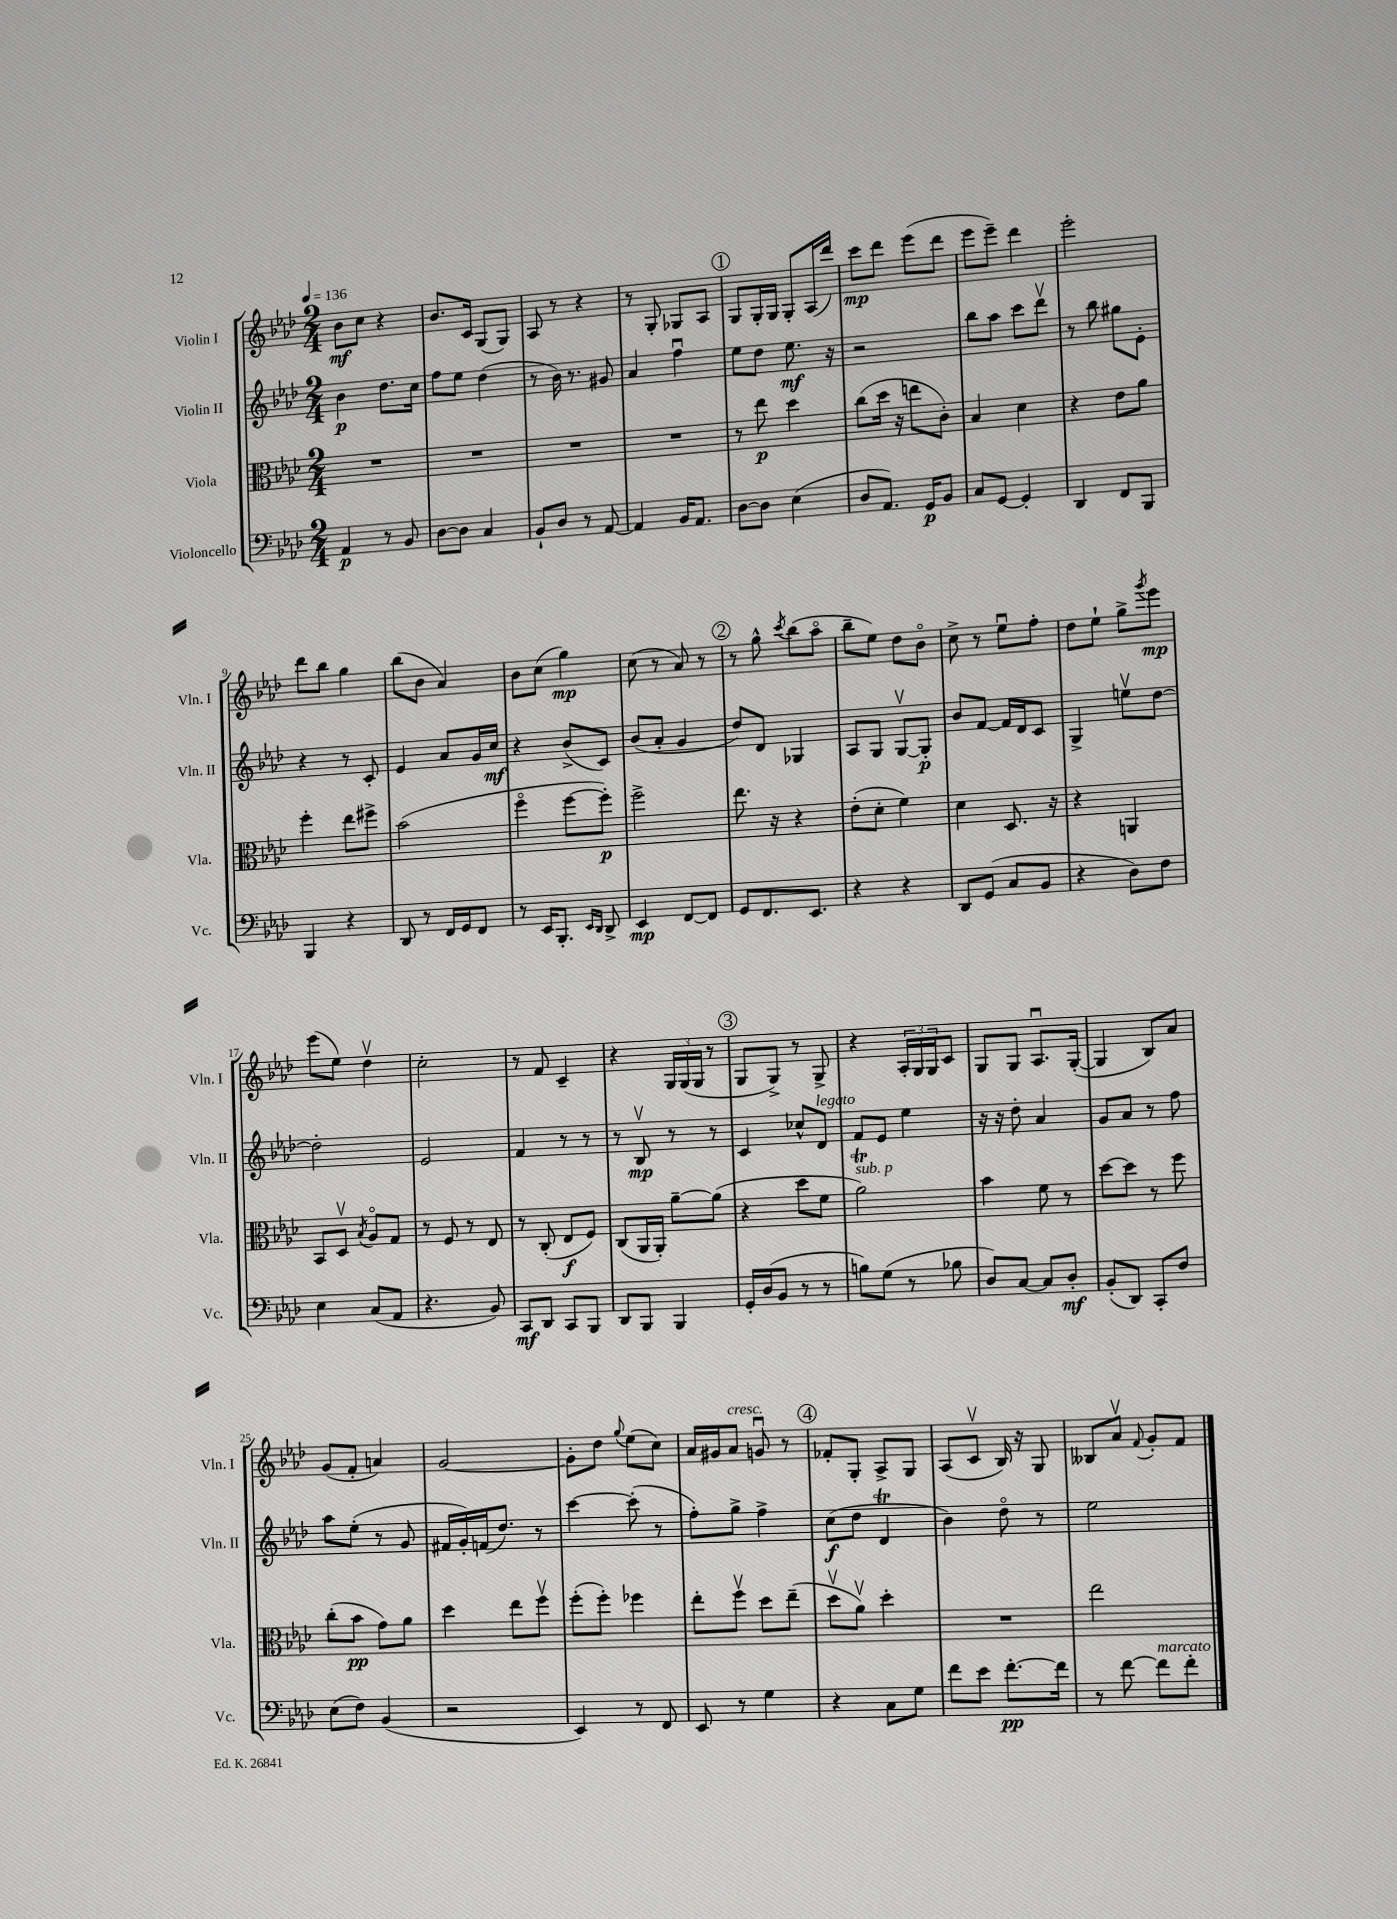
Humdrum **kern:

**kern	**kern	**kern	**kern
*staff4	*staff3	*staff2	*staff1
*clefF4	*clefC3	*clefG2	*clefG2
*k[b-e-a-d-]	*k[b-e-a-d-]	*k[b-e-a-d-]	*k[b-e-a-d-]
*M2/4	*M2/4	*M2/4	*M2/4
*MM136	*MM136	*MM136	*MM136
4AA-	2r	4b-	8b-
.	.	.	8cc
8r	.	8.dd-	4r
8BB-	.	.	.
.	.	16cc	.
=	=	=	=
[8D-	2r	8ff	8.b-
8D-]	.	8ee-	.
.	.	.	16c
4C	.	(4dd-	(8G
.	.	.	8G)
=	=	=	=
8BB-`	2r	8r	8A-
8D-	.	16b-)	8r
.	.	8.r	.
8r	.	.	4r
[8AA-	.	8g#	.
=	=	=	=
4AA-]	2r	4a-	8r
.	.	.	8G'
16BB-	.	4ffu	8G-
8.AA-	.	.	.
.	.	.	8A-
=	=	=	=
[8D-	8r	8ee-	8G
8D-]	8ee-	8dd-	16G'
.	.	.	16G
(4E-	4dd-	8.ee-	8G'
.	.	.	(16A-
.	.	16r	16ddd-)
=	=	=	=
8D-	(8cc	2r	8ccc
8.AA-)	16dd-	.	8ddd-
.	16r	.	.
.	8ee	.	(8eee-
16GG	.	.	.
8BB-	8c')	.	8ddd-
=	=	=	=
8C	4B-	8bb-	8eee-
[8GG	.	8aa-	8eee-~)
4GG']	4d-	8ccc	4ddd-
.	.	8ddd-v	.
=	=	=	=
4DD-	4r	8r	2eee-'
.	.	8bb-	.
8FF	8e-	8gg#	.
8BBB-	8a-	8e-'	.
=	=	=	=
4BBB-	4ff'	4r	8ddd-
.	.	.	8bb-
4r	8ee-	8r	4gg
.	8ff#^	8c'	.
=	=	=	=
8DD-	(2b-	4e-	(8bb-
8r	.	.	8b-
16FF	.	8a-	4a-)
16GG	.	.	.
8FF	.	16g	.
.	.	16cc	.
=	=	=	=
8r	4ffo	4r	8b-
16EE-	.	.	(8cc
8.BBB-'	.	.	.
.	[8ff	(8b-^	4gg)
16qqEE-	.	.	.
16qqDD-	.	.	.
8DD-^	8ff'])	8c)	.
=	=	=	=
4EE-	2ff^	(8b-	(8cc
.	.	8a-'	8r
[8FF	.	4g	8a-)
8FF]	.	.	8r
=	=	=	=
8GG	8.ee-	8dd-)	8r
8.FF	.	8d-	8gg^^
.	16r	.	.
.	.	.	8qccc
.	4r	4G-	(8bb-
8.EE-	.	.	.
.	.	.	8aa-o
=	=	=	=
4r	(8e-'	8A-	8bb-~
.	8d-'	8G	8ee-)
4r	4f)	[8Gv	8dd-
.	.	8G']	8b-o
=	=	=	=
8DD-	4d-	8b-	8cc^
(8GG	.	[8f	8r
8C	8.D-	16f]	8ee-u
.	.	16d-	.
8BB-	.	8c	8ff'
.	16r	.	.
=	=	=	=
4r	4r	4G^	8dd-
.	.	.	8ee-`
8D-)	4AA	8eev	8gg^
.	.	.	8qggg
8F	.	[8dd-	8eee-
=	=	=	=
4E-	8BB-	2dd-']	(8eee-
.	8D-v	.	8ee-)
.	8qB-	.	.
(8C	8A-o	.	4dd-v
8AA-	8G	.	.
=	=	=	=
4.r	8r	2e-	2cc'
.	8F	.	.
.	8r	.	.
8BB-)	8E-	.	.
=	=	=	=
8CC	8r	4f	8r
8DD-	(8C'	.	8f
8CC	8E-	8r	4c~
8BBB-	8F)	8r	.
=	=	=	=
8DD-	(8C	8r	4r
8BBB-	16AA-	8B-v	.
.	16AA-')	.	.
4BBB-	[8a-~	8r	24G
.	.	.	(24G
.	.	.	24G
.	(8a-]	8r	8r
=	=	=	=
16GG'	4r	4c	8G
(16D-	.	.	.
8BB-	.	.	8G^)
8r	8dd-	8cc-^^	8r
8r	8f	8d-	8G^
=	=	=	=
8B)	2a-)	8f	4r
(8G	.	8e-	.
8r	.	4ee-	24A-'
.	.	.	24G
.	.	.	24G
8B-	.	.	8c
=	=	=	=
8D-)	4b-	16r	8G
.	.	16r	.
[8C	.	8dd-'	8G
8C]	8f	4a-	8.A-u
8D-'	8r	.	.
.	.	.	([16G'
=	=	=	=
(8BB-'	[8dd-	8g	4G]
8DD-)	8dd-]	8a-	.
8CC'	8r	8r	8B-)
8F	8ff	8ff	8a-
=	=	=	=
(8E-	(8cc'	8aa-	(8g
8F)	8b-	(8ee-'	8f'
(4BB-	8g)	8r	4a)
.	8a-	8g	.
=	=	=	=
2r	4dd-	16f#	[2g
.	.	16g')	.
.	.	(16f	.
.	.	8.dd-)	.
.	8ee-	.	.
.	8ffv	8r	.
=	=	=	=
4EE-)	(8ff'	[4ccc	8g']
.	8ff')	.	8dd-
.	.	.	8qqgg
8r	4ff-	(8ccc']	(8ee-
8FF	.	8r	8cc)
=	=	=	=
8EE-	8ee-'	8ff')	16a-
.	.	.	16g#
8r	8ffv	8gg^	8a-
4G	8dd-	4ff^	8gu
.	(8ee-~	.	8r
=	=	=	=
4r	8dd-v	(8cc	8f-'
.	8a-v)	8dd-	8G'
8C	4dd-'	4d-	8A-^
8G	.	.	8G
=	=	=	=
8f	2r	4b-)	(8A-
8e-	.	.	8cv
[8.f'	.	8dd-o	16B-)
.	.	.	16r
.	.	8r	8G
16f]	.	.	.
=	=	=	=
8r	2ee-	2ee-	8B--
[8f	.	.	8a-v
.	.	.	8qqf
8f]	.	.	8g'
8f'	.	.	8f
==	==	==	==
*-	*-	*-	*-
